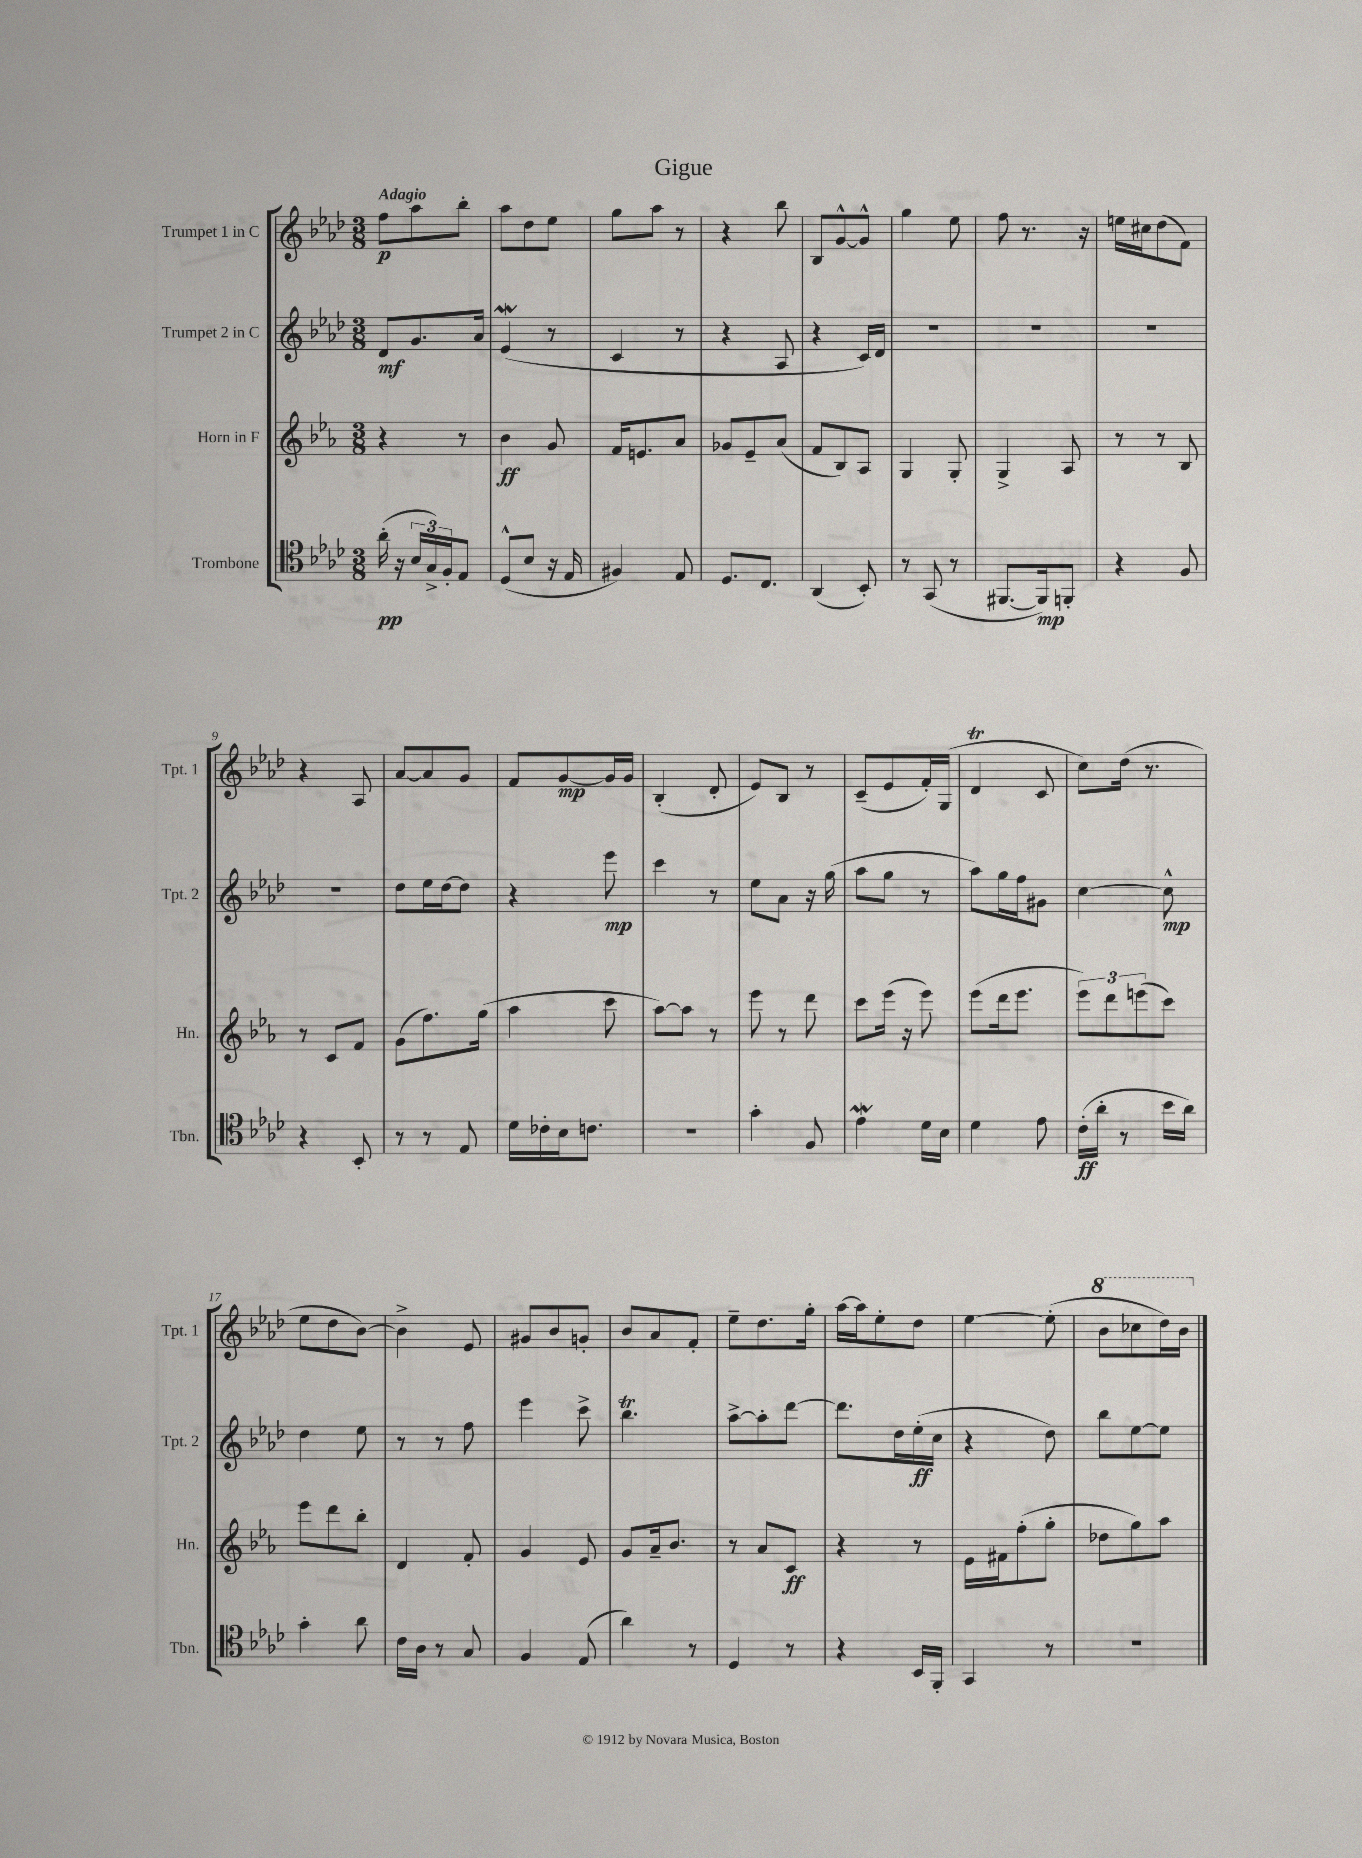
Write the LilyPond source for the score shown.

\header { title = "Gigue" }
<<
\new StaffGroup <<
\new Staff = "s0" \with { instrumentName = "Trumpet 1 in C" shortInstrumentName = "Tpt. 1" } {
    \clef treble \key aes \major \numericTimeSignature \time 3/8 \tempo "Adagio"
    f''8\p aes''8 bes''8-. |
    aes''8 des''8 ees''8 |
    g''8 aes''8 r8 |
    r4 bes''8 |
    bes8 g'8~-^ g'8-^ |
    g''4 ees''8 |
    f''8 r8. r16 |
    e''16 cis''16 des''8( f'8) |
    r4 aes8 |
    aes'8~ aes'8 g'8 |
    f'8 g'8~\mp g'16 g'16 |
    bes4-.( des'8-. |
    ees'8) bes8 r8 |
    c'8--( ees'8 f'16-.) g16( |
    des'4\trill c'8 |
    c''8) des''16( r8. |
    ees''8 des''8 bes'8~) |
    bes'4-> ees'8 |
    gis'8 bes'8 g'8-. |
    bes'8 aes'8 f'8-. |
    ees''8-- des''8. g''16-. |
    aes''16~ aes''16 ees''8-. des''8 |
    ees''4~ ees''8-.( |
    \ottava #1 bes''8 ces'''8 des'''16) bes''16 \ottava #0 \bar "|." |
}
\new Staff = "s1" \with { instrumentName = "Trumpet 2 in C" shortInstrumentName = "Tpt. 2" } {
    \clef treble \key aes \major \numericTimeSignature \time 3/8
    des'8\mf g'8. aes'16 |
    ees'4\mordent( r8 |
    c'4 r8 |
    r4 aes8 |
    r4 c'16) des'16 |
    R4. |
    R4. |
    R4. |
    R4. |
    des''8 ees''16 des''16~ des''8 |
    r4 ees'''8\mp |
    c'''4 r8 |
    ees''8 aes'8 r16 g''16( |
    aes''8 g''8 r8 |
    aes''8) g''16 f''16 gis'8 |
    c''4~ c''8-^\mp |
    des''4 ees''8 |
    r8 r8 f''8 |
    ees'''4 c'''8-> |
    bes''4.\trill |
    aes''8~-> aes''8-. des'''8~ |
    des'''8. des''16 ees''16-.\ff( c''16 |
    r4 des''8) |
    bes''8 ees''8~ ees''8 \bar "|." |
}
\new Staff = "s2" \with { instrumentName = "Horn in F" shortInstrumentName = "Hn." } {
    \clef treble \key ees \major \numericTimeSignature \time 3/8
    r4 r8 |
    bes'4\ff g'8 |
    f'16 e'8. aes'8 |
    ges'8 ees'8-- aes'8( |
    f'8 bes8) aes8 |
    g4 g8-. |
    g4-> aes8 |
    r8 r8 bes8 |
    r8 c'8 f'8 |
    g'8( f''8.) g''16( |
    aes''4 c'''8 |
    aes''8~) aes''8 r8 |
    ees'''8 r8 d'''8 |
    c'''8 ees'''16( r16 ees'''8) |
    ees'''8( d'''16 ees'''8. |
    \tuplet 3/2 { ees'''8) d'''8 e'''8( } c'''8) |
    ees'''8 d'''8 bes''8-. |
    d'4 f'8-. |
    g'4 ees'8 |
    g'8 aes'16-- bes'8. |
    r8 aes'8 c'8\ff |
    r4 r8 |
    ees'16 fis'16 f''8-.( g''8-. |
    des''8 g''8) aes''8 \bar "|." |
}
\new Staff = "s3" \with { instrumentName = "Trombone" shortInstrumentName = "Tbn." } {
    \clef tenor \key aes \major \numericTimeSignature \time 3/8
    aes'16-.\pp( r16 \tuplet 3/2 { bes16 g16->) f16-. } ees8 |
    des8-^( bes8 r16 ees16 |
    fis4) ees8 |
    des8. c8. |
    aes,4( bes,8-.) |
    r8 g,8( r8 |
    fis,8.~ fis,16\mp) f,8-. |
    r4 f8 |
    r4 bes,8-. |
    r8 r8 ees8 |
    des'16 ces'16-. bes16 c'8. |
    R4. |
    g'4-. f8 |
    ees'4\mordent des'16 bes16 |
    des'4 ees'8 |
    c'16-.\ff( aes'16-. r8 bes'16 aes'16) |
    g'4-. aes'8 |
    c'16 aes16 r8 g8 |
    f4 ees8( |
    aes'4) r8 |
    des4 r8 |
    r4 bes,16 f,16-. |
    g,4 r8 |
    R4. \bar "|." |
}
>>
>>
